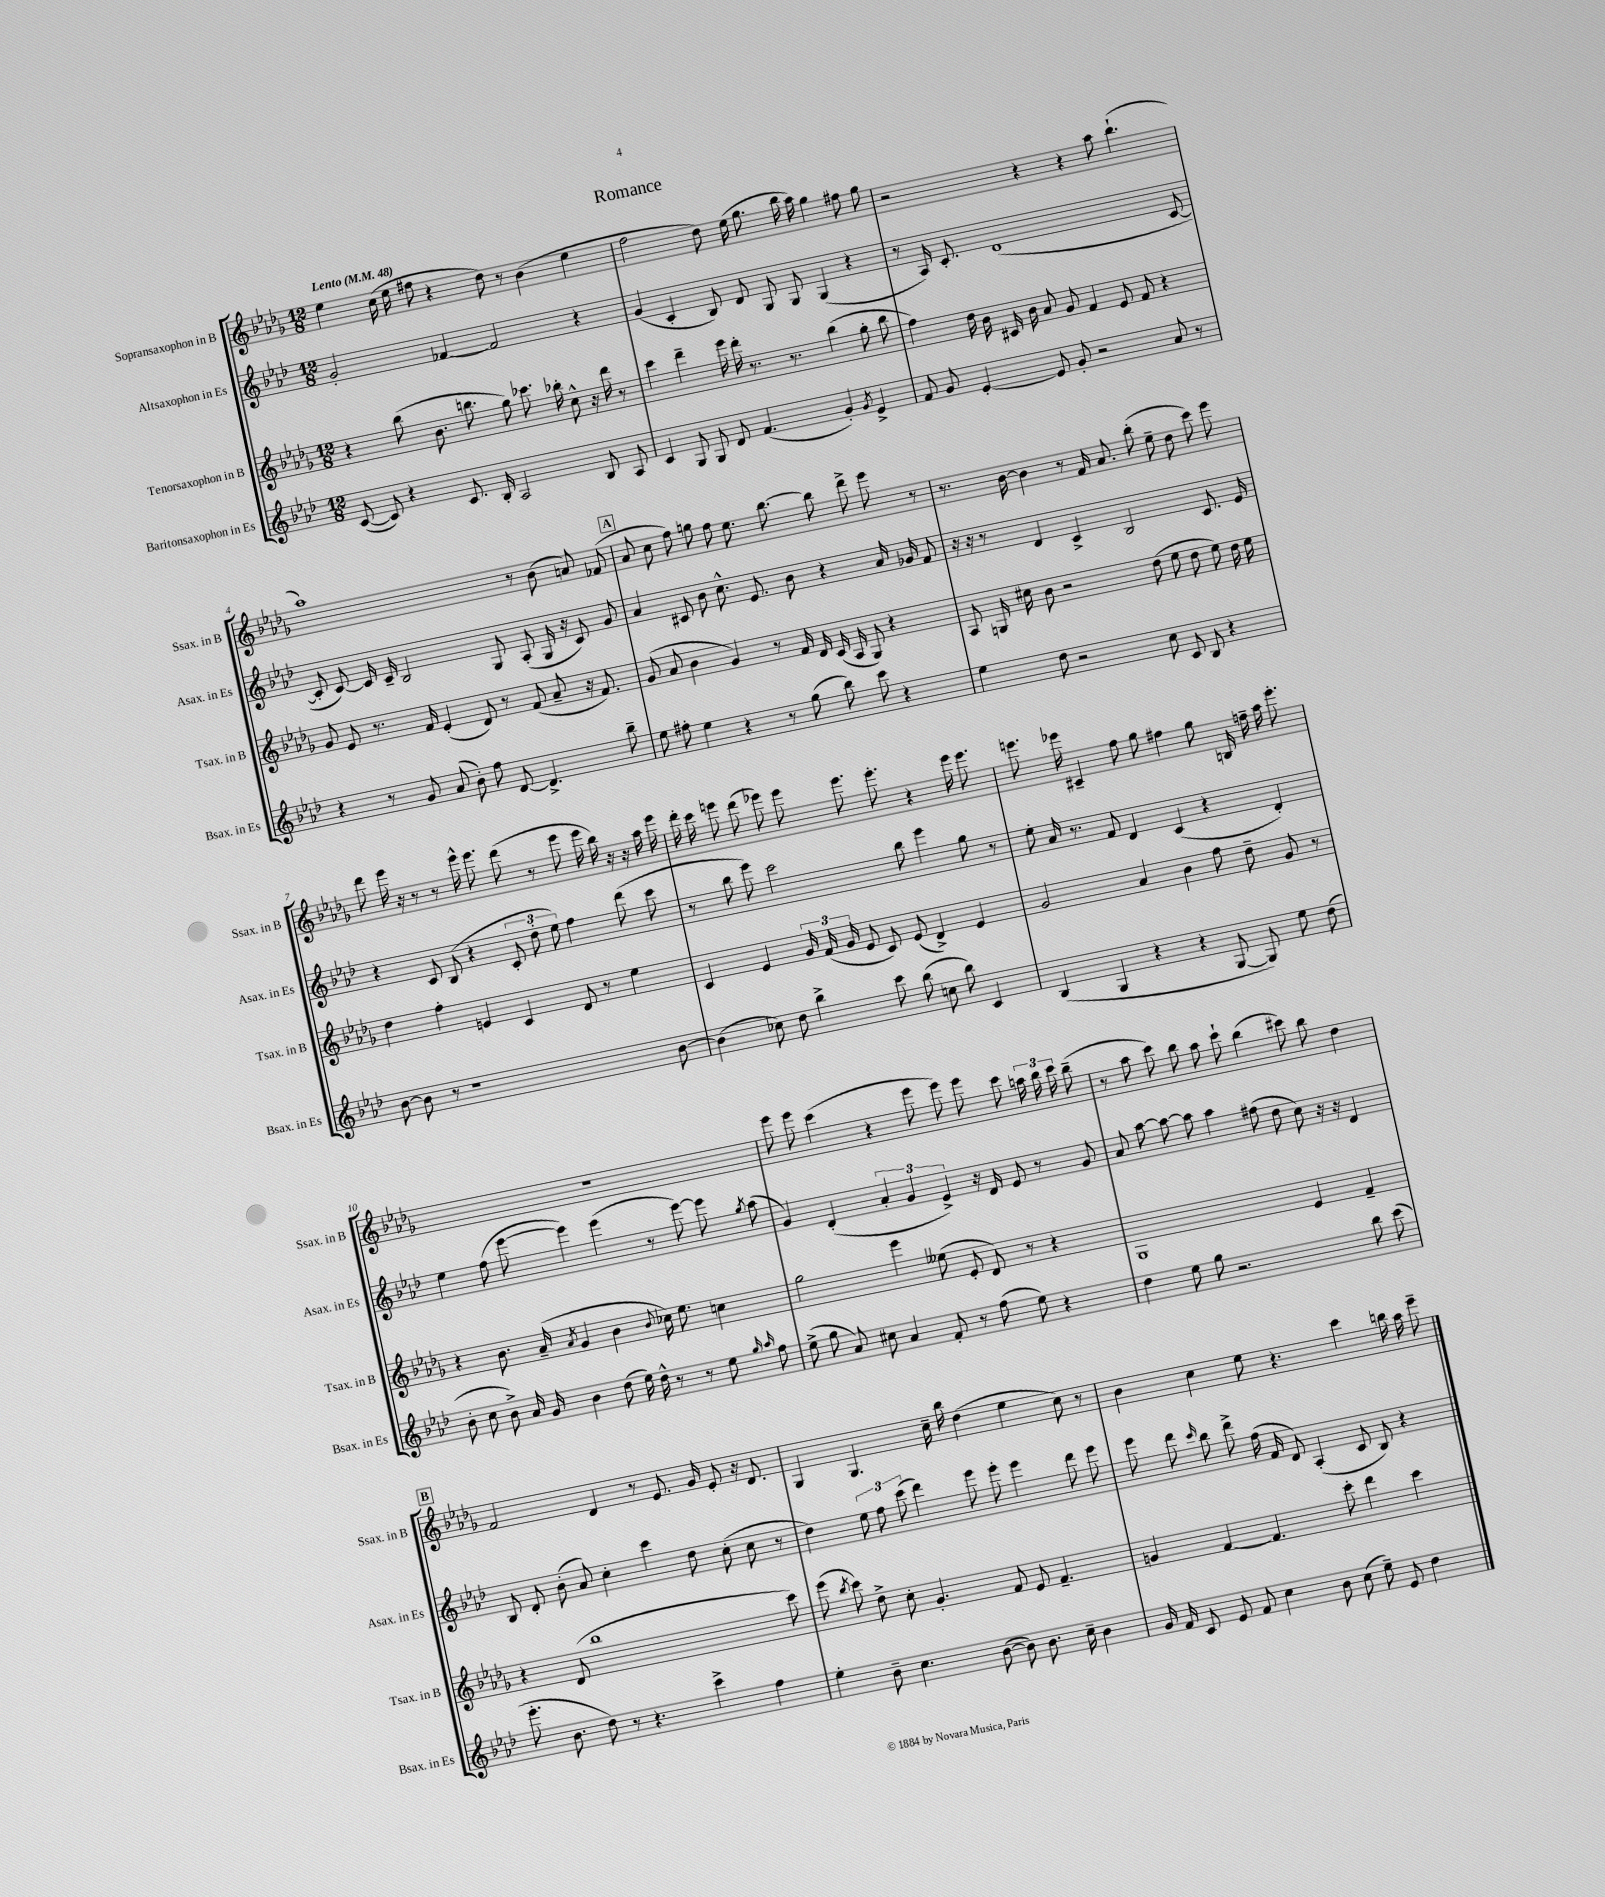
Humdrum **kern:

**kern	**kern	**kern	**kern
*part4	*part3	*part2	*part1
*staff4	*staff3	*staff2	*staff1
*I"Baritonsaxophon in Es	*I"Tenorsaxophon in B	*I"Altsaxophon in Es	*I"Sopransaxophon in B
*I'Bsax. in Es	*I'Tsax. in B	*I'Asax. in Es	*I'Ssax. in B
*clefG2	*clefG2	*clefG2	*clefG2
*k[b-e-a-d-]	*k[b-e-a-d-g-]	*k[b-e-a-d-]	*k[b-e-a-d-g-]
*M12/8	*M12/8	*M12/8	*M12/8
*MM48	*MM48	*MM48	*MM48
=1	=1	=1	=1
!	!	!	!LO:TX:a:B:t=Lento
([8c/	4r	2g'/	4ee-\
8c/])	.	.	.
4r	(8bb-\	.	(16cc\
.	.	.	16ee-\
.	8.b-\	.	8ff#X\
8.c/	.	[4f-X/	4r
.	8.bbn\	.	.
16B-'/	.	.	.
2A-/	8gg-\)	2f-/]	8dd-\)
.	8.ccc-X\	.	8r
.	.	.	(4b-\
.	16bb-X'\	.	.
.	8cc^^\	.	.
8B-/	16r	4r	4ee-\
.	16ddd-\	.	.
8A-/	8r	.	.
=2	=2	=2	=2
4c/	4ccc\	(4g/	2ff\
8G/	4ddd-~\	4c'/	.
8G/	.	.	.
8d-/	16eee-\	8B-/)	8dd-\)
.	16ddd-'\	.	.
(4.f/	8.r	8d-/	(16ee-\
.	.	.	8.gg-\
.	.	8G/	.
.	8.r	.	.
.	.	8G/	16bb-\
.	.	.	16aa-\)
4g'/)	(4bb-\	(4G/	4gg-\
8qg/	.	.	.
4e-^/	8gg-'\	4r	8ff#X\
.	8bb-\	.	8gg-\
=3	=3	=3	=3
8f/	4ff\)	8r	2r
8g/	.	16A-/)	.
.	.	8.c'/	.
[4e-'/	16dd-\	.	.
.	16b-\	.	.
.	16c#X/	(1d-	.
.	16b-\	.	.
8e-/]	8a-/	.	4r
8g'/	8g-/	.	.
2r	4f/	.	4r
.	8e-/	.	8aa-\
.	8f/	.	(4.bb-`\
8a-/	4r	.	.
8r	.	[8c/	.
!!LO:LB:g=z
=4	=4	=4	=4
4r	8g-/	8c'/]	1aa-)
.	8e-/	[8c/)	.
8r	8.r	16c/]	.
.	.	16c~/	.
8g/	.	2B-/	.
.	16f/	.	.
(8a-/	(4e-'/	.	.
8b-'\)	.	.	.
8ff\	8d-/)	.	.
[8d-/	8r	8G/	.
4.d-^/]	(8f/	(8A-'/	8r
.	8a-~/	16G/	(8b-\
.	.	16r	.
.	16r	8c/)	8an/)
.	8.f/)	.	.
8bb-~\	.	8g/	(8f-X/
!!LO:REH:place=s1:t=A
=5	=5	=5	=5
8ee-\	(8g-/	4a-/	8a-/
8ff#X'\	8a-/	.	8cc\
4ee-\	4b-\	8c#X/	8ff\)
.	.	8b-\	8ggn\
4r	4g-/)	8.cc^^\	8ff\
.	.	.	8.ee-\
.	.	8.e-/	.
8r	8r	.	.
.	.	.	[8.bb-\
(8gg\	16f/	8b-\	.
.	16d-/	.	.
8bb-\)	(16c/	4r	8bb-\]
.	16A-/	.	.
8ccc\	8G-/)	.	8ddd-^\
4r	4r	16a-/	8eee-\
.	.	16g-X/	.
.	.	8f/	8r
=6	=6	=6	=6
4ee-\	8A-/	16r	8.r
.	.	16r	.
.	16Gn/	8r	.
.	16cc#X\	.	[16b-\
8dd-\	8b-\	4d-/	4b-\]
2r	2r	.	.
.	.	4c^/	8r
.	.	.	16f/
.	.	.	8.a-/
.	.	2B-/	.
8cc\	(8dd-\	.	(8bb-'\
8c/	8ee-\	.	8ee-~\
8B-/	8dd-\	.	8dd-\
4r	8ee-\)	8.c/	8ccc\)
.	16dd-\	.	8eee-\
.	16ee-\	16e-/	.
!!LO:LB:g=z
=7	=7	=7	=7
[8b-\	4dd-\	4r	8ddd-\
8b-\]	.	.	16eee-\
.	.	.	16r
8r	4ff'\	8c/	8r
1r	.	(8B-/	8r
.	4en/	4r	16eee-^^\
.	.	.	8.eee-\
.	4c/	12c'/	(8ddd-\
.	.	12dd-'\	.
.	.	.	8r
.	.	12ee-\)	.
.	8d-/	4ff\	8eee-\
.	8r	.	16eee-\
.	.	.	16bb-\)
.	4ee-\	(8ddd-\	16r
.	.	.	16r
[8b-\	.	8ccc\	16aa-\
.	.	.	16eee-\
=8	=8	=8	=8
(4b-\]	4c/	8r	16ddd-'\
.	.	.	16ccc\
.	.	8bb-\	8eeen\
8cc-X\)	4e-/	8eee-\)	(8ddd-\
8dd-\	.	2ccc\	8eee-X\)
4bb-^\	24g-/	.	8eee-\
.	(24f/	.	.
.	24g-/	.	.
.	8e-/	.	8.eee-\
8ccc\	8c/)	.	.
.	.	.	8.eee-'\
(8bb-\	(8e-/	8bb-\	.
8ccn\	4d-^/)	4eee-\	4r
8bb-\)	.	.	.
4c/	4e-/	8gg\	16eee-\
.	.	.	8.eee-\
.	.	8r	.
=9	=9	=9	=9
(4B-/	2g-/	8ee-'\	8.eeen\
.	.	16a-/	.
.	.	8.r	16eee-X\
4G/	.	.	4c#X~/
.	.	8f/	.
4r	4a-/	4d-/	8ff\
.	.	.	8gg-\
4r	4b-\	(4c/	4ff#X\
[8G/	8ff\	4r	8gg-\
8G/])	8dd-~\	.	16Bn/
.	.	.	16ffn~\
8ee-\	8g-/	4d-'/)	16aa-\
.	.	.	8.eee-'\
(8dd-\	8r	.	.
!!LO:LB:g=z
=10	=10	=10	=10
8b-'\	4r	4ee-\	1.r
8cc\	.	.	.
8b-^\)	8.b-\	(8ff\	.
16a-/	.	[8eee-\	.
16g/	(16a-~/	.	.
.	8qa-/	.	.
4b-\	4g-/	4eee-\])	.
(8dd-\	4b-\	(4eee-\	.
16ee-\)	.	.	.
16dd-^^\	.	.	.
.	8qqb-/	.	.
8r	16cc-X\)	8r	.
.	8.ee-\	.	.
8r	.	[8eee-\)	.
8ee-\	4ccn\	8eee-\]	.
16qqgg/	.	.	.
16qqaa-/	.	8qgg/	.
8ff\	.	(8aa-\	.
=11	=11	=11	=11
(8ee-^\	2gg-\	4g/)	8eee-\
8gg\	.	.	8eee-\
8a-/)	.	(4d-'/	(4ccc\
8cc#X\	.	.	.
4a-/	4eee-\	6a-'/	4r
.	.	6g/	.
8f'/	(8ee--X\	.	8eee-\
.	.	6e-^/)	.
8r	8e-'/	.	8eee-\)
(8ff\	8d-/)	16r	8eee-\
.	.	16d-/	.
8ee-\)	8r	8e-/	8ccc\
4r	4r	8r	24aan\
.	.	.	24bb-\
.	.	.	24ccc\
.	.	8g/	(8bb-~\
=12	=12	=12	=12
4dd-\	1G-	8a-/	8r
.	.	[8aa-\	8aa-\
8ee-\	.	8aa-\_	8ccc\)
8gg\	.	8aa-\]	8bb-\
2.r	.	4aa-\	8aa-\
.	.	.	8ccc`\
.	.	(8ff#X\	(4bb-\
.	.	8dd-\	.
.	4e-/	8cc\)	8ccc#X\)
.	.	16r	8bb-\
.	.	16r	.
8bb-\	4f~/	4d-/	4dd-\
(8ccc\	.	.	.
!!LO:LB:g=z
!!LO:REH:place=s1:t=B
=13	=13	=13	=13
8.eee-'\	4r	8B-/	2f/
.	.	8d-'/	.
8.b-\	.	.	.
.	(8d-/	(8b-'\	.
8dd-\)	1bb-	8a-/)	.
8r	.	4cc'\	4d-/
4.r	.	.	.
.	.	4ccc\	8r
.	.	.	8.e-/
4ccc^\	.	8dd-\	.
.	.	.	16g-/
.	.	(8cc'\	8e-'/
4ff\	.	8cc\	16r
.	.	.	8.d-/
.	8ccc\)	8r	.
=14	=14	=14	=14
4ee-'\	(8eee-\	4dd-\)	4G-/
.	8qbb-/	.	.
.	8ccc\)	.	.
8b-~\	8dd-^\	12ee-\	4.G-/
.	.	12ff\	.
4.cc\	8cc'\	.	.
.	.	(12ccc\	.
.	4.g-'/	4ddd-\)	.
.	.	.	16cc~\
.	.	.	16bb-\
([8b-\	.	8eee-\	(4dd-\
8b-\])	8f/	8eee-'\	.
8.b-\	8e-/	4eee-\	4ee-\
.	4.f~/	.	.
16cc~\	.	.	.
4b-\	.	8ddd-\	8cc\)
.	.	8eee-\	8r
=15	=15	=15	=15
16g/	4gn/	8eee-\	4b-\
16f/	.	.	.
8c/	.	8ddd-\	.
.	.	16qqccc/	.
8e-/	[4f/	8bb-\	4cc\
8f/	.	8ddd-^\	.
4cc\	4.f/]	(16ff\	8ee-\
.	.	16f/	.
.	.	8d-/)	4.r
8b-\	.	(4A-'/	.
(8cc\	8ccc'\	.	.
8ee-~\)	4ddd-\	8c/	4ccc\
8e-/	.	8B-/)	.
4dd-\	4ccc\	4r	16bbn\
.	.	.	16aa-\
.	.	.	8eee-~\
==	==	==	==
*-	*-	*-	*-
